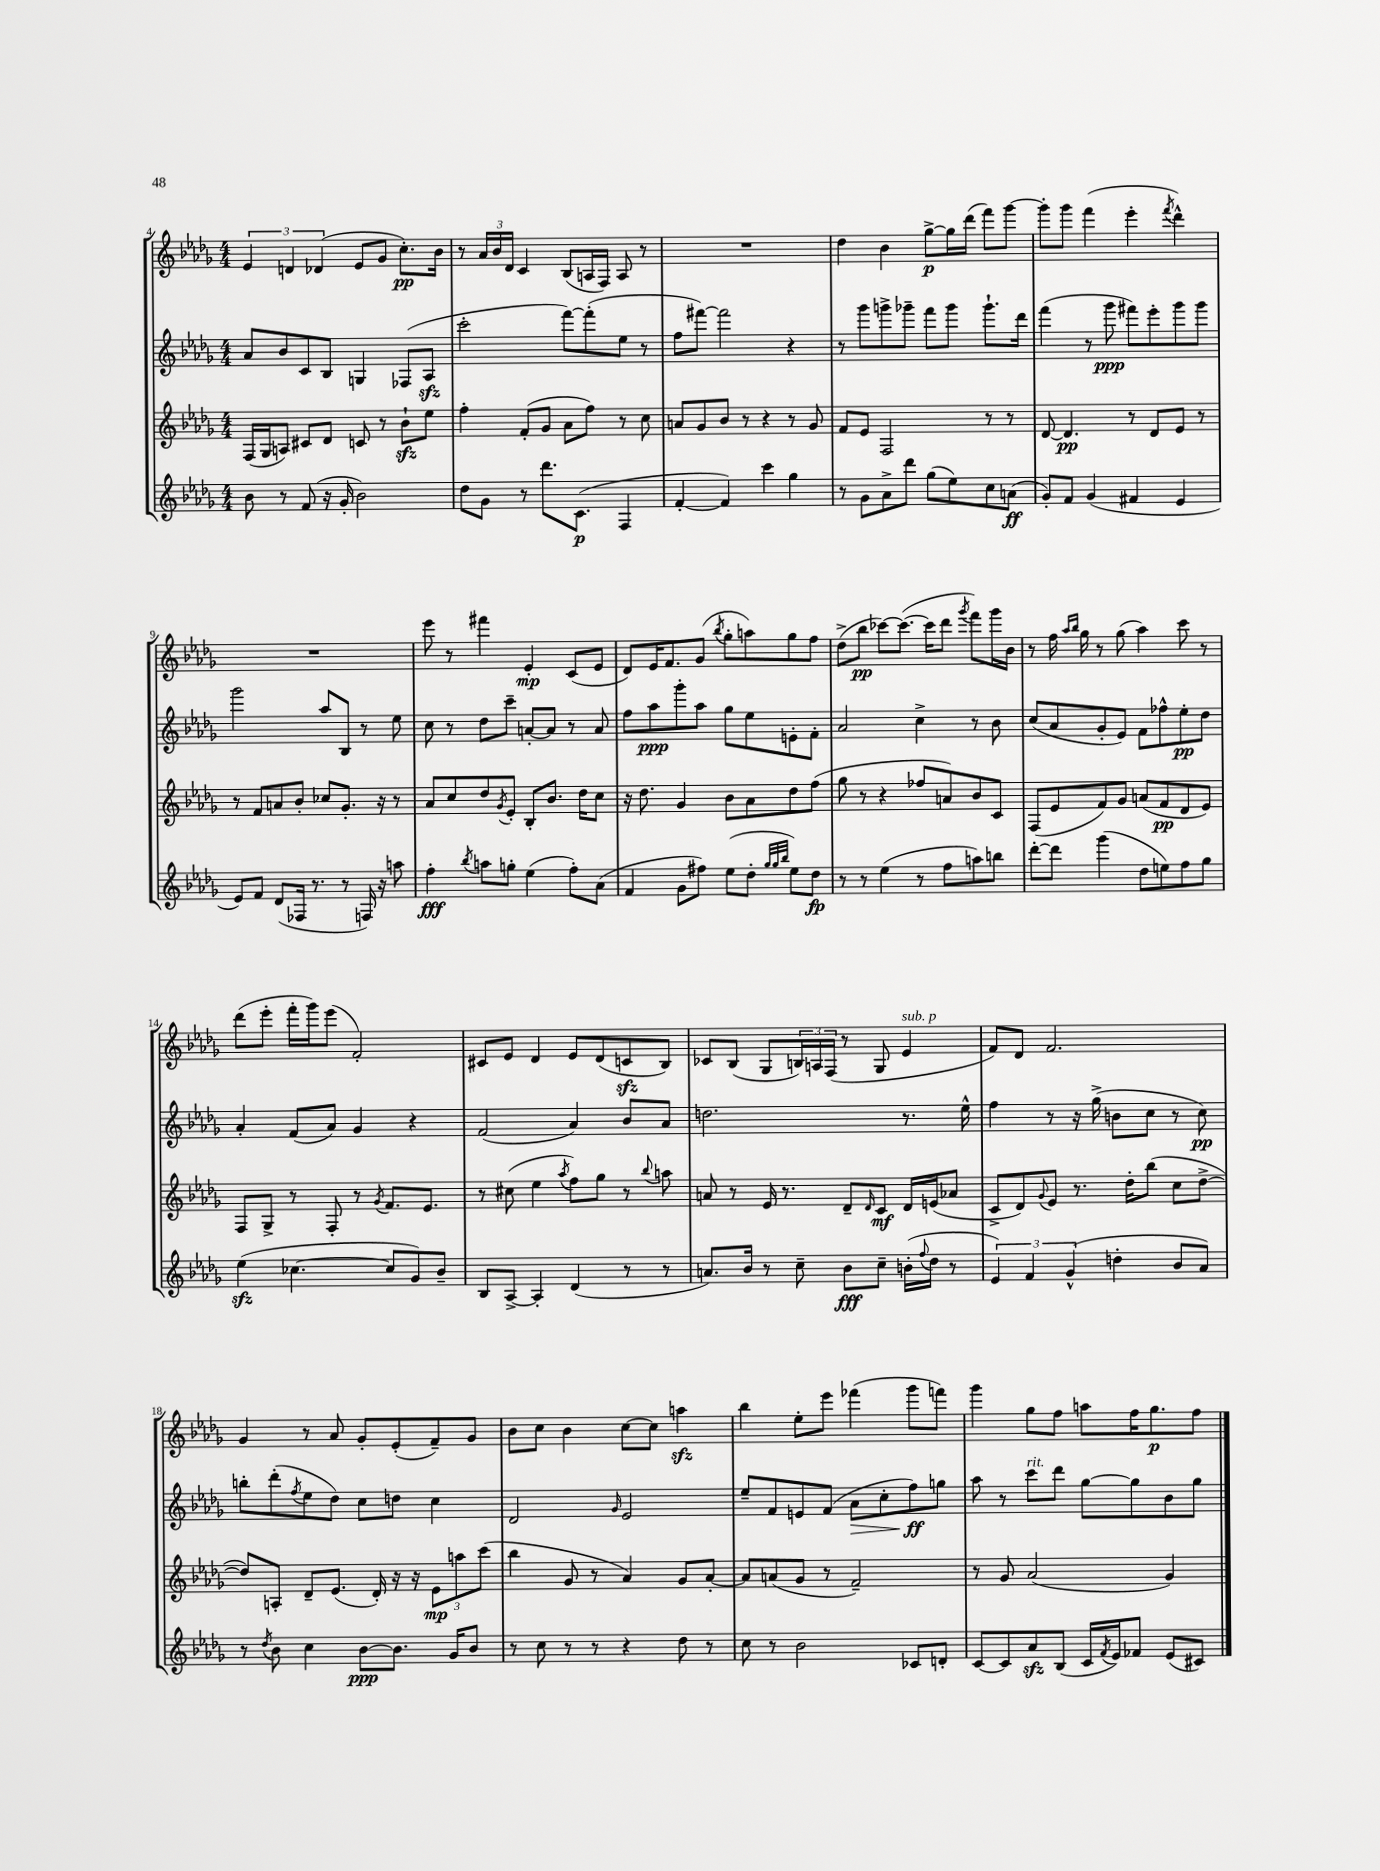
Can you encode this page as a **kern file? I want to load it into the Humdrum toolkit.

**kern	**dynam	**kern	**dynam	**kern	**dynam	**kern	**dynam
*part4	*part4	*part3	*part3	*part2	*part2	*part1	*part1
*staff4	*staff4	*staff3	*staff3	*staff2	*staff2	*staff1	*staff1
*clefG2	*	*clefG2	*	*clefG2	*	*clefG2	*
*k[b-e-a-d-g-]	*	*k[b-e-a-d-g-]	*	*k[b-e-a-d-g-]	*	*k[b-e-a-d-g-]	*
*M4/4	*	*M4/4	*	*M4/4	*	*M4/4	*
=4	=4	=4	=4	=4	=4	=4	=4
8b-\	.	(16F/LL	.	8a-/L	.	6e-/	.
.	.	16G-/J	.	.	.	.	.
8r	.	8An/J)	.	8b-/	.	.	.
.	.	.	.	.	.	6dn/	.
(8f/	.	8c#X/L	.	8c/	.	.	.
.	.	.	.	.	.	(6d-X/	.
16r	.	8d-/J	.	8B-/J	.	.	.
16g-'/	.	.	.	.	.	.	.
2b-\)	.	8cn/	.	4Gn/	.	8e-/L	.
.	.	8r	.	.	.	8g-/J	.
.	.	8b-zz`\L	.	(8F-X/L	.	8.cc'\L)	pp
.	.	8ee-\J	.	8A-zz/J	.	.	.
.	.	.	.	.	.	16b-\Jk	.
=5	=5	=5	=5	=5	=5	=5	=5
8dd-\L	.	4ff'\	.	2ccc'\	.	8r	.
8g-\J	.	.	.	.	.	24a-/LL	.
.	.	.	.	.	.	24b-/	.
.	.	.	.	.	.	24d-/JJ	.
8r	.	(8f'/L	.	.	.	4c/	.
8.ddd-\L	.	8g-/J	.	.	.	.	.
.	.	8a-\L	.	[8fff\L)	.	(8B-/L	.
(8.c\J	p	.	.	.	.	.	.
.	.	8ff\J)	.	(8fff'\]	.	16An/L	.
.	.	.	.	.	.	16F/JJ)	.
4F/	.	8r	.	8ee-\J	.	8A/	.
.	.	8cc\	.	8r	.	8r	.
=6	=6	=6	=6	=6	=6	=6	=6
[4f'/	.	8an/L	.	8ff\L	.	1r	.
.	.	8g-/	.	[8fff#X\J)	.	.	.
4f/])	.	8b-/J	.	2fff#\]	.	.	.
.	.	8r	.	.	.	.	.
4ccc\	.	4r	.	.	.	.	.
4gg-\	.	8r	.	4r	.	.	.
.	.	8g-/	.	.	.	.	.
=7	=7	=7	=7	=7	=7	=7	=7
8r	.	8f/L	.	8r	.	4dd-\	.
8g-\L	.	8e-/J	.	8ggg-\L	.	.	.
8a-^\	.	2F/	.	8gggn^\	.	4b-\	.
8ddd-\J	.	.	.	8ggg-X~\J	.	.	.
(8gg-\L	.	.	.	8fff\L	.	[8gg-^\L	p
8ee-\)	.	.	.	8ggg-\J	.	16gg-\L]	.
.	.	.	.	.	.	(16ddd-\JJ	.
8cc\	.	8r	.	8.ggg-`\L	.	8fff\L)	.
(8an\J	ff	8r	.	.	.	[8ggg-\J	.
.	.	.	.	16ddd-\Jk	.	.	.
=8	=8	=8	=8	=8	=8	=8	=8
8g-'/L)	.	[8d-/	.	(4fff\	.	8ggg-'\L]	.
8f/J	.	4.d-/]	pp	.	.	8ggg-\J	.
(4g-/	.	.	.	8r	.	(4fff\	.
.	.	.	.	8ggg-\	ppp	.	.
4f#X/	.	8r	.	8fff#X\L)	.	4eee-'\	.
.	.	8d-/L	.	8eee-'\	.	.	.
.	.	.	.	.	.	8qfff/	.
4e-/	.	8e-/J	.	8ggg-\	.	4ddd-^^\)	.
.	.	8r	.	8ggg-\J	.	.	.
!!LO:LB:g=z
=9	=9	=9	=9	=9	=9	=9	=9
8e-/L)	.	8r	.	2ggg-\	.	1r	.
8f/J	.	8f/L	.	.	.	.	.
(8d-/L	.	8an/	.	.	.	.	.
16F-X/Jk	.	8b-'/J	.	.	.	.	.
8.r	.	.	.	.	.	.	.
.	.	8cc-X/L	.	8aa-/L	.	.	.
8r	.	8.g-'/J	.	8B-/J	.	.	.
16Fn/)	.	.	.	8r	.	.	.
16r	.	16r	.	.	.	.	.
8aan\	.	8r	.	8ee-\	.	.	.
=10	=10	=10	=10	=10	=10	=10	=10
4ff'\	fff	8a-/L	.	8cc\	.	8eee-\	.
.	.	8cc/	.	8r	.	8r	.
8qbb-/	.	.	.	.	.	.	.
8aan\L	.	8dd-/	.	8dd-\L	.	4fff#X\	.
.	.	8qg-/	.	.	.	.	.
8ggn'\J	.	8e-'/J	.	8ccc~\J	.	.	.
(4ee-\	.	8B-'/L	.	[8an'/L	.	4e-'/	mp
.	.	8.b-/J	.	8a/J]	.	.	.
8ff'\L)	.	.	.	8r	.	(8c/L	.
.	.	16dd-\KL	.	.	.	.	.
(8a-\J	.	8cc\J	.	8a/	.	8e-/J	.
=11	=11	=11	=11	=11	=11	=11	=11
4f/	.	16r	.	8ff\L	.	8d-/L)	.
.	.	8.dd-\	.	.	.	.	.
.	.	.	.	8aa-\	ppp	16e-/K	.
.	.	.	.	.	.	8.f/	.
8g-\L	.	4g-/	.	8ggg-'\	.	.	.
8ff#X\J)	.	.	.	8aa-\J	.	(8g-/J	.
.	.	.	.	.	.	8qbb-/	.
(8ee-\L	.	8b-\L	.	8gg-\L	.	8gg-'\L	.
8dd-'\J	.	8a-\	.	8ee-\	.	8aan\)	.
32qqgg-/LLL	.	.	.	.	.	.	.
32qqgg-/	.	.	.	.	.	.	.
32qqbb-/JJJ	.	.	.	.	.	.	.
8ee-\L)	.	8dd-\	.	8en'\	.	8gg-\	.
8dd-\J	fp	(8ff\J	.	8f'\J	.	8ff\J	.
=12	=12	=12	=12	=12	=12	=12	=12
8r	.	8gg-\	.	2a-/	.	(8dd-^\L	.
8r	.	8r	.	.	.	8bb-\J	pp
(4ee-\	.	4r	.	.	.	[8ccc-X\L)	.
.	.	.	.	.	.	(8.ccc-\J_	.
8r	.	8ff-X/L	.	4cc^\	.	.	.
.	.	.	.	.	.	16ccc-\KL]	.
8ff\L	.	8an/)	.	.	.	8ddd-\J	.
.	.	.	.	.	.	8qggg-/	.
8aan\)	.	8b-/	.	8r	.	8fff\L)	.
8bbn\J	.	8c/J	.	8b-\	.	16ggg-\L	.
.	.	.	.	.	.	16b-\JJ	.
=13	=13	=13	=13	=13	=13	=13	=13
[8ddd-'\L	.	(8F/L	.	(8cc/L	.	8r	.
8ddd-\J]	.	8e-/	.	8a-/	.	16ff\	.
.	.	.	.	.	.	16qqaa-/LL	.
.	.	.	.	.	.	16qqbb-/JJ	.
.	.	.	.	.	.	16gg-\	.
(4ggg-\	.	8f/)	.	8g-'/	.	8r	.
.	.	8g-/J	.	8e-/J)	.	(8gg-\	.
8dd-\L	.	(8an/L	.	8f\L	.	4aa-\)	.
8een\)	.	8f/	pp	8ff-X^^\	.	.	.
8ff\	.	8d-/	.	8ee-'\	pp	8ccc\	.
8gg-\J	.	8e-/J)	.	8dd-\J	.	8r	.
!!LO:LB:g=z
=14	=14	=14	=14	=14	=14	=14	=14
(4ee-zz\	.	8F/L	.	4a-'/	.	(8ddd-\L	.
.	.	8G-^/J	.	.	.	8eee-'\J	.
[4.cc-X\	.	8r	.	(8f/L	.	16fff'\LL	.
.	.	.	.	.	.	16ggg-\J)	.
.	.	8F'/	.	8a-/J)	.	(8eee-\J	.
.	.	8r	.	4g-/	.	2f'/)	.
.	.	8qg-/	.	.	.	.	.
8cc-/L]	.	8.f/L	.	.	.	.	.
8g-/)	.	.	.	4r	.	.	.
.	.	8.e-/J	.	.	.	.	.
8b-~/J	.	.	.	.	.	.	.
=15	=15	=15	=15	=15	=15	=15	=15
8B-/L	.	8r	.	(2f/	.	8c#X/L	.
[8A-^/J	.	(8cc#X\	.	.	.	8e-/J	.
4A-'/]	.	4ee-\	.	.	.	4d-/	.
.	.	8qaa-/	.	.	.	.	.
(4d-/	.	8ff\L)	.	4a-/)	.	8e-/L	.
.	.	8gg-\J	.	.	.	(8d-/	.
8r	.	8r	.	8b-/L	.	8cnzz/	.
.	.	8qqbb-/	.	.	.	.	.
8r	.	8aan\	.	8a-/J	.	8B-/J)	.
=16	=16	=16	=16	=16	=16	=16	=16
8.an/L)	.	8an/	.	2.ddn\	.	8c-X/L	.
.	.	8r	.	.	.	(8B-/J	.
16b-/Jk	.	.	.	.	.	.	.
8r	.	16e-/	.	.	.	8G-/L	.
.	.	8.r	.	.	.	.	.
8cc~\	.	.	.	.	.	24Bn/L)	.
.	.	.	.	.	.	24An/	.
.	.	.	.	.	.	(24F/JJ	.
8b-\L	fff	8d-~/L	.	.	.	8r	.
.	.	16qqd-/	.	.	.	.	.
8cc~\J	.	8c/J	mf	.	.	8G-/	.
!	!	!	!	!	!	!LO:TX:a:i:t=sub. p	!
(16bn'\LL	.	16d-/LL	.	8.r	.	4e-/	.
8qqff/	.	.	.	.	.	.	.
16dd-\JJ	.	(16en/J	.	.	.	.	.
8r	.	8a-X/J	.	.	.	.	.
.	.	.	.	16ee-^^\	.	.	.
=17	=17	=17	=17	=17	=17	=17	=17
6e-/)	.	8c^/L	.	4ff\	.	8f/L)	.
.	.	8d-/)	.	.	.	8d-/J	.
6f/	.	.	.	.	.	.	.
.	.	8qqg-/	.	.	.	.	.
.	.	8e-/J	.	8r	.	2.f/	.
(6g-^^/	.	.	.	.	.	.	.
.	.	8.r	.	16r	.	.	.
.	.	.	.	(16gg-^\	.	.	.
4ddn'\	.	.	.	8bn\L	.	.	.
.	.	16dd-'\KL	.	.	.	.	.
.	.	(8bb-\J	.	8cc\J	.	.	.
8b-/L	.	8cc\L	.	8r	.	.	.
8a-/J)	.	[8dd-^\J	.	8cc\)	pp	.	.
!!LO:LB:g=z
=18	=18	=18	=18	=18	=18	=18	=18
8r	.	8dd-/L])	.	8bbn'\L	.	4g-/	.
8qdd-/	.	.	.	.	.	.	.
8b-\	.	8An'/J	.	(8ddd-'\	.	.	.
.	.	.	.	8qff/	.	.	.
4cc\	.	8d-~/L	.	8ee-\	.	8r	.
.	.	(8.e-/J	.	8dd-\J)	.	8a-/	.
[8b-\L	ppp	.	.	8cc\L	.	8g-'/L	.
.	.	16d-'/)	.	.	.	.	.
8.b-\J]	.	16r	.	8ddn\J	.	(8e-'/	.
.	.	16r	.	.	.	.	.
.	.	12e-\L	mp	4cc\	.	8f~/)	.
16g-/KL	.	.	.	.	.	.	.
.	.	12aan\	.	.	.	.	.
8b-/J	.	.	.	.	.	8g-/J	.
.	.	(12ccc\J	.	.	.	.	.
=19	=19	=19	=19	=19	=19	=19	=19
8r	.	4bb-\	.	2d-/	.	8b-\L	.
8cc\	.	.	.	.	.	8cc\J	.
8r	.	8g-/	.	.	.	4b-\	.
8r	.	8r	.	.	.	.	.
.	.	.	.	16qqg-/	.	.	.
4r	.	4a-/)	.	2e-/	.	[8cc\L	.
.	.	.	.	.	.	8cc\J]	.
8dd-\	.	8g-/L	.	.	.	4aanzz\	.
8r	.	[8a-'/J	.	.	.	.	.
=20	=20	=20	=20	=20	=20	=20	=20
8cc\	.	8a-/L]	.	8ee-~/L	.	4bb-\	.
8r	.	(8an/	.	8f/	.	.	.
2b-\	.	8g-/J	.	8en/	.	8ee-'\L	.
.	.	8r	.	(8f/J	.	8eee-\J	.
!	!	!	!	!	!LO:HP:b	!	!
.	.	2f~/)	.	8a-\L	>	(4fff-X\	.
.	.	.	.	8cc'\	.	.	.
8c-X/L	.	.	.	8ff\)	ff	8ggg-\L	.
8dn'/J	.	.	.	8ggn\J	]	8fffn\J)	.
=21	=21	=21	=21	=21	=21	=21	=21
[8c/L	.	8r	.	8aa-\	.	4ggg-\	.
8c/]	.	8g-/	.	8r	.	.	.
!	!	!	!	!LO:TX:a:i:t=rit.	!	!	!
8a-zz/	.	(2a-/	.	8ccc\L	.	8gg-\L	.
(8B-/J	.	.	.	8ddd-\J	.	8ff\J	.
16c/LL	.	.	.	[8gg-\L	.	8aan\L	.
8qf/	.	.	.	.	.	.	.
16e-/J)	.	.	.	.	.	.	.
8f-X/J	.	.	.	8gg-\]	.	16ff\K	.
.	.	.	.	.	.	8.gg-\	p
(8e-/L	.	4g-/)	.	8b-\	.	.	.
8c#X/J)	.	.	.	8gg-\J	.	8ff\J	.
==	==	==	==	==	==	==	==
*-	*-	*-	*-	*-	*-	*-	*-
